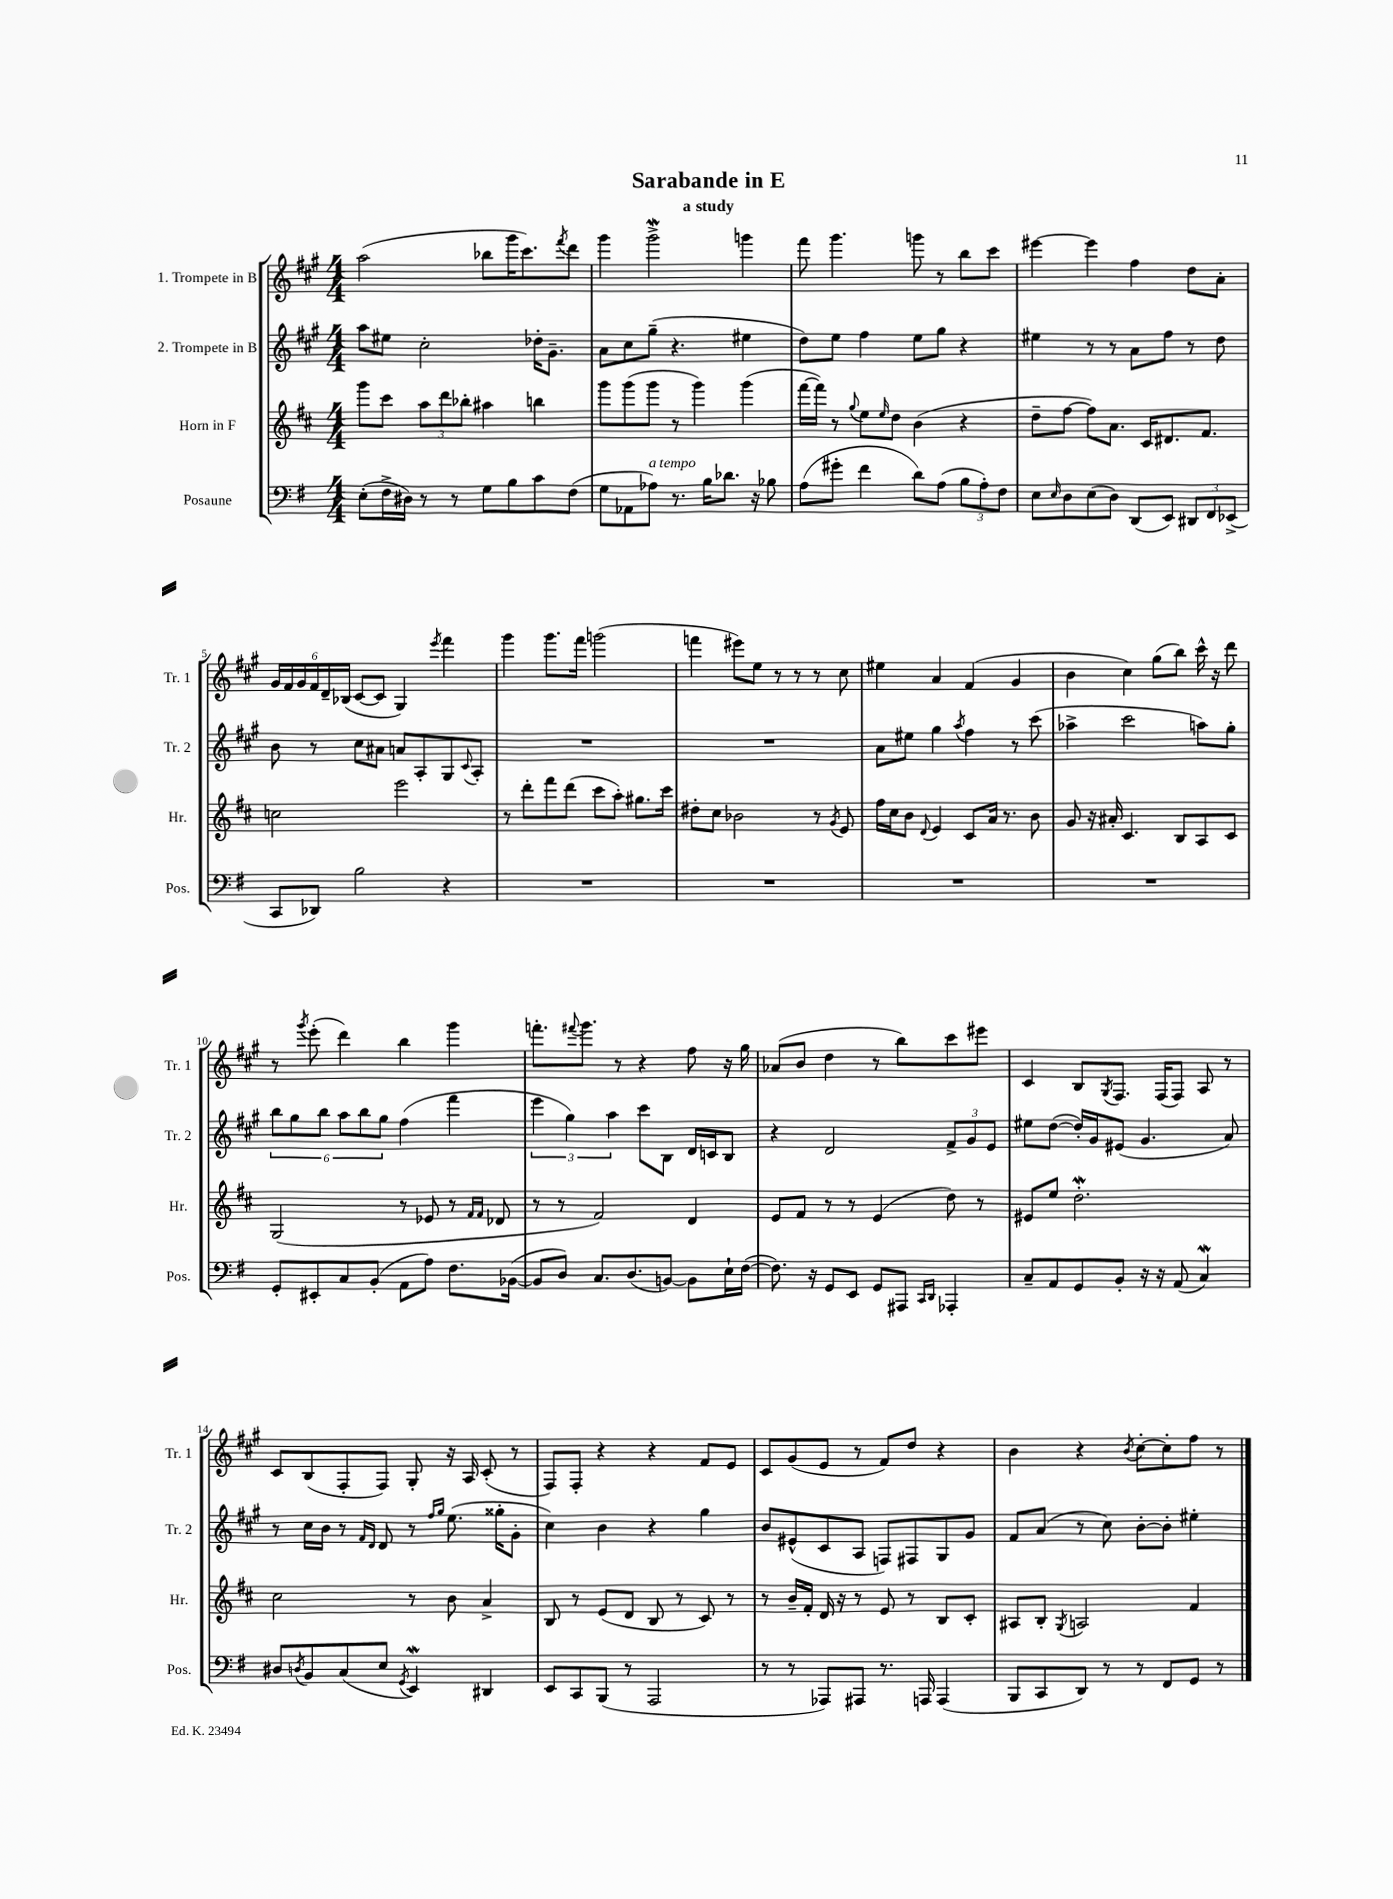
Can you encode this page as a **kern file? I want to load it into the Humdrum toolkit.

**kern	**kern	**kern	**kern
*part4	*part3	*part2	*part1
*staff4	*staff3	*staff2	*staff1
*I"Posaune	*I"Horn in F	*I"2. Trompete in B	*I"1. Trompete in B
*I'Pos.	*I'Hr.	*I'Tr. 2	*I'Tr. 1
*clefF4	*clefG2	*clefG2	*clefG2
*k[f#]	*k[f#c#]	*k[f#c#g#]	*k[f#c#g#]
*M4/4	*M4/4	*M4/4	*M4/4
=1	=1	=1	=1
(8E'\L	8ggg\L	8aa\L	(2aa\
16F#^\L	8ccc#\J	8ee#X\J	.
16D#X\JJ)	.	.	.
8r	12aa\L	2cc#'\	.
.	12ddd\	.	.
8r	.	.	.
.	12bb-X'\J	.	.
8G\L	4aa#X\	.	8bb-X\L
8B\	.	.	16ggg#\K
.	.	.	8.ccc#\)
8c\	4bbn\	16dd-X'\KL	.
.	.	8.g#~\J	.
.	.	.	8qfff#/
(8F#\J	.	.	8ddd\J
=2	=2	=2	=2
8G\L	8ggg\L	8a\L	4ggg#\
8AA-X\	(8ggg\	8cc#\	.
!LO:TX:a:i:t=a tempo	!	!	!
8A-X\J)	8ggg\J	(8gg#~\J	2ggg#W^\
8.r	8r	4.r	.
.	4ggg\)	.	.
16B\KL	.	.	.
8.d-X\J	.	.	.
.	(4ggg\	4ee#X\	4gggn\
16r	.	.	.
8B-X\	.	.	.
=3	=3	=3	=3
(8A\L	[16fff#\LL	8dd\L)	8fff#\
.	16fff#\JJ])	.	.
8g#X'\J	8r	8ee\J	4.ggg#\
.	8qqgg/	.	.
4f#\	8ee\L	4ff#\	.
.	16qqee/	.	.
.	8dd\J	.	.
8d\L)	(4b\	8ee\L	8gggn\
(8A\J	.	8gg#\J	8r
12B\L	4r	4r	8bb\L
12A'\)	.	.	.
.	.	.	8ccc#\J
12F#\J	.	.	.
=4	=4	=4	=4
8E\L	8dd~\L	4ee#X\	[4eee#X\
16qqE/	.	.	.
8D\	[8ff#\J	.	.
(8E\	8ff#\L])	8r	4eee#\]
8D\J)	8.a\J	8r	.
(8DD/L	.	8a\L	4ff#\
.	16c#/KL	.	.
8EE/J)	8.d#X/	8ff#\J	.
12DD#X/L	.	8r	8dd\L
.	8.f#/J	.	.
12FF#/	.	.	.
.	.	8dd\	8a'\J
(12EE-X^/J	.	.	.
!!LO:LB:g=z
=5	=5	=5	=5
8CC/L	2ccn\	8b\	24g#/LL
.	.	.	24f#/
.	.	.	24g#/
8DD-X/J)	.	8r	24f#/
.	.	.	24d~/
.	.	.	(24B-X/JJ
2B\	.	8cc#\L	[8c#/L
.	.	8a#X\J	8c#/J]
.	2eee\	8an/L	4G#/)
.	.	8A'/	.
.	.	.	8qeee/
4r	.	8G#/	4fff#\
.	.	8qqc#/	.
.	.	8A'/J	.
=6	=6	=6	=6
1r	8r	1r	4ggg#\
.	8ddd'\L	.	.
.	8fff#\	.	8.ggg#\L
.	(8ddd\J	.	.
.	.	.	16fff#\Jk
.	8ccc#\L	.	(2gggn\
.	8aa'\J)	.	.
.	8.gg#X\L	.	.
.	16ccc#\Jk	.	.
=7	=7	=7	=7
1r	8dd#X'\L	1r	4fffn\
.	8cc#\J	.	.
.	2b-X\	.	8eee#X\L)
.	.	.	8ee\J
.	.	.	8r
.	.	.	8r
.	8r	.	8r
.	8qg/	.	.
.	8e/	.	8cc#\
=8	=8	=8	=8
1r	16ff#\LL	8a\L	4ee#X\
.	16cc#\J	.	.
.	8b\J	8ee#X\J	.
.	8qqd/	.	.
.	4e/	4gg#\	4a/
.	.	8qaa/	.
.	8c#/L	4ff#\	(4f#/
.	16a/Jk	.	.
.	8.r	.	.
.	.	8r	4g#/
.	8b\	(8ccc#\	.
=9	=9	=9	=9
1r	8g/	4aa-X^\	4b\
.	16r	.	.
.	16a#X'/	.	.
.	4.c#/	2ccc#\	4cc#\)
.	.	.	(8gg#\L
.	8B/L	.	8bb\J)
.	8A/	8aan\L)	16ccc#^^\
.	.	.	16r
.	8c#/J	8gg#'\J	8ddd\
!!LO:LB:g=z
=10	=10	=10	=10
8GG'/L	(2G/	12bb\L	8r
.	.	12gg#\	.
.	.	.	8qggg#/
8EE#X'/	.	.	(8eee'\
.	.	12bb\J	.
8C/	.	12aa\L	4ddd\)
.	.	12bb\	.
(8BB'/J	.	.	.
.	.	12gg#\J	.
8AA\L	8r	(4ff#\	4bb\
8A\J)	8e-X/	.	.
8.F#\L	8r	4fff#\	4ggg#\
.	16qqf#/LL	.	.
.	16qqf#/JJ	.	.
.	8d-X/	.	.
([16BB-X\Jk	.	.	.
=11	=11	=11	=11
8BB-/L]	8r	6eee\	8.fffn'\L
8D/J)	8r	.	.
.	.	6gg#\)	.
.	.	.	8qqfff#X/
.	.	.	8.ggg#\J
8.C/L	2f#/)	.	.
.	.	6aa\	.
.	.	.	8r
(8.D/	.	.	.
.	.	8ccc#\L	4r
[8BBn/J)	.	8B\J	.
8BB\L]	4d/	16d/LL	8ff#\
.	.	16cn/J	.
16E`\L	.	8B/J	16r
([16F#\JJ	.	.	16gg#\
=12	=12	=12	=12
8.F#\])	8e/L	4r	(8a-X/L
.	8f#/J	.	8b/J
16r	.	.	.
8GG/L	8r	2d/	4dd\
8EE/J	8r	.	.
8GG/L	(4e/	.	8r
8AAA#X/J	.	.	8bb\L)
16qqCC/LL	.	.	.
16qqDD/JJ	.	.	.
4AAA-X'/	8dd\)	12f#^/L	8ccc#\
.	.	12g#/	.
.	8r	.	8eee#X\J
.	.	12e/J	.
=13	=13	=13	=13
8C~/L	8e#X/L	8ee#X\L	4c#/
8AA/	8ee/J	([8dd\J	.
8GG/	2.ddw'\	16dd'/LL])	8B/L
.	.	16g#/J	.
.	.	.	8qG#/
8BB'/J	.	(8e#X/J	8.F#/J
16r	.	4.g#/	.
16r	.	.	(16F#/KL
(8AA/	.	.	8F#/J)
4Cw/)	.	.	8A/
.	.	8a/)	8r
!!LO:LB:g=z
=14	=14	=14	=14
8D#X/L	2cc#\	8r	8c#/L
8qDn/	.	.	.
8BB/	.	16cc#\LL	(8B/
.	.	16b\JJ	.
(8C/	.	8r	8F#'/
.	.	16qqf#/LL	.
.	.	16qqd/JJ	.
8E/J	.	8d/	8F#/J)
8qGG/	.	.	.
4EEW/)	8r	8r	8G#'/
.	.	16qqff#/LL	.
.	.	16qqgg#/JJ	.
.	8b\	(8.ee\	16r
.	.	.	16A/
4DD#X/	4a^/	.	(8c#'/
.	.	16gg##X'\KL	.
.	.	8g#'\J	8r
=15	=15	=15	=15
8EE/L	8B/	4cc#\)	8F#/L)
8CC/	8r	.	8F#'/J
(8BBB/J	(8e/L	4b\	4r
8r	8d/J	.	.
2AAA/	8B/	4r	4r
.	8r	.	.
.	8c#/)	4gg#\	8f#/L
.	8r	.	8e/J
=16	=16	=16	=16
8r	8r	8b/L	8c#/L
8r	16b~/LL	(8e#X^^/	(8g#/
.	16f#'/JJ	.	.
8AAA-X/L)	16d/	8c#/	8e/J
.	16r	.	.
8AAA#X/J	8r	8A/J	8r
8.r	8e/	8Fn/L)	8f#/L)
.	8r	8F#X/	8dd/J
16AAAn/	.	.	.
(4AAA/	8B/L	8G#/	4r
.	8c#'/J	8g#/J	.
=17	=17	=17	=17
8BBB/L	8A#X/L	8f#/L	4b\
8CC/	8B'/J	(8a/J	.
.	8qG/	.	.
8DD/J)	2An/	8r	4r
8r	.	8cc#\)	.
.	.	.	8qb/
8r	.	[8b'\L	[8cc#'\L
8FF#/L	.	8b'\J]	8cc#'\]
8GG/J	4f#/	4ee#X'\	8ff#\J
8r	.	.	8r
==	==	==	==
*-	*-	*-	*-
